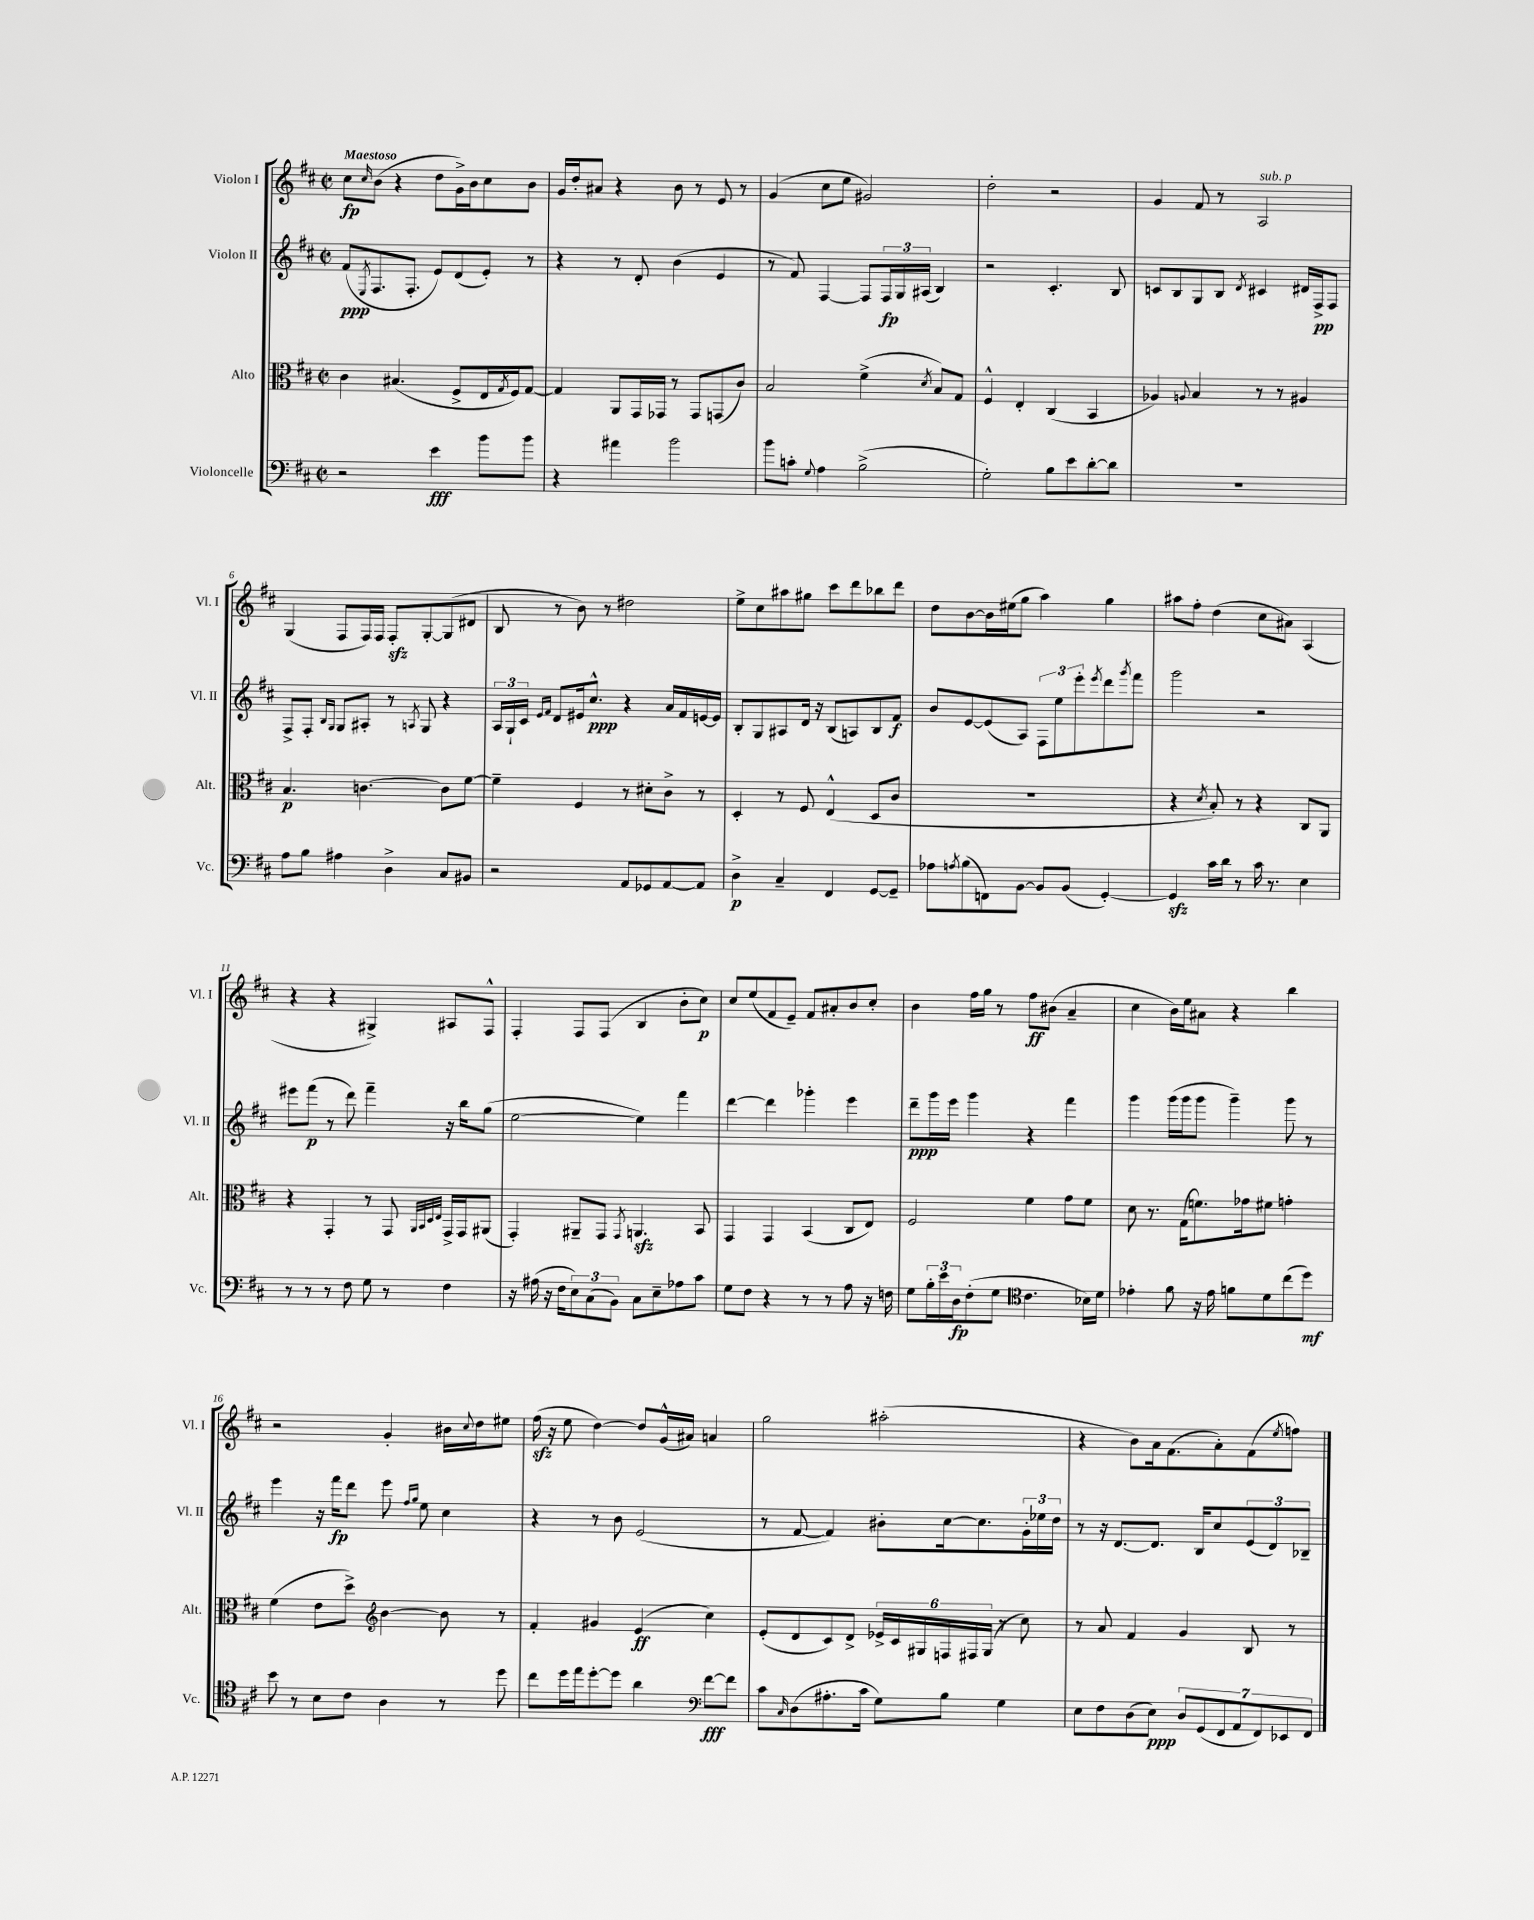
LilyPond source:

<<
\new StaffGroup <<
\new Staff = "s0" \with { instrumentName = "Violon I" shortInstrumentName = "Vl. I" } {
    \clef treble \key d \major \defaultTimeSignature \time 2/2 \tempo "Maestoso"
    cis''8\fp \grace { cis''16 } b'8( r4 d''8 g'16->) b'16 cis''8 b'8 |
    g'16 d''16-. ais'8 r4 b'8 r8 e'8 r8 |
    g'4( cis''8 e''8 gis'2) |
    d''2-. r2 |
    g'4 fis'8 r8 a2^\markup { \italic "sub. p" } |
    g4( fis8 fis16) fis16 fis8-.\sfz g8~-. g8( dis'8 |
    b8 r8 b'8) r8 dis''2 |
    e''8-> cis''8 ais''8 gis''8 cis'''8 d'''8 bes''8 d'''8 |
    d''8 b'8~ b'16 eis''16( g''8 a''4) g''4 |
    ais''8 fis''8-. d''4( cis''8 ais'8) a4( |
    r4 r4 gis4->) ais8 fis8-^ |
    fis4-. fis8 fis8( b4 b'8-. cis''8\p) |
    cis''8 e''8( fis'8 e'8--) fis'8 ais'8-. b'8 cis''8-. |
    b'4 fis''16 g''16 r8 fis''8\ff bis'8( a'4-- |
    cis''4 b'16) e''16 ais'8 r4 b''4 |
    r2 g'4-. bis'16 \appoggiatura { cis''8 } d''16 eis''8 |
    fis''16\sfz( r16 e''8 d''4~) d''8 g'16-^( ais'16) a'4 |
    g''2 ais''2-.( |
    r4 b'8) a'16 fis'8.( a'8-.) fis'8( \acciaccatura { e''8 } f''8) \bar "|." |
}
\new Staff = "s1" \with { instrumentName = "Violon II" shortInstrumentName = "Vl. II" } {
    \clef treble \key d \major \defaultTimeSignature \time 2/2
    fis'8\ppp( \acciaccatura { e8 } fis8. fis8.-. e'8) d'8( e'8-.) r8 |
    r4 r8 d'8-. b'4( e'4 |
    r8 fis'8) fis4~ fis8 \tuplet 3/2 { fis16\fp g16 ais16( } b4) |
    r2 cis'4.-. b8 |
    c'8 b8 g8 b8 \acciaccatura { d'8 } cis'4 dis'16 fis16->\pp fis8 |
    fis8-> fis8-. \grace { b16 g16 } g8 ais8-. r8 \acciaccatura { a8 } g8 r4 |
    \tuplet 3/2 { a16 g16-! cis'16 } \grace { e'16 fis'16 } d'8 eis'16 cis''8.-^\ppp r4 a'16 fis'16 e'16~ e'16 |
    b8-. g8 ais8 d'16 r16 b8( a8) b8 fis'8\f |
    b'8 e'8~ e'8( a8) \tuplet 3/2 { fis8 e''8 e'''8-. } \acciaccatura { e'''8 } d'''8 \acciaccatura { g'''8 } fis'''8 |
    g'''2 r2 |
    eis'''8 fis'''8\p( r8 d'''8) fis'''4-- r16 b''16 g''8( |
    e''2~ e''4) fis'''4 |
    d'''4~ d'''4 ges'''4-. e'''4 |
    d'''8--\ppp g'''16 e'''16 g'''4 r4 fis'''4 |
    g'''4 g'''16( g'''16 g'''8 g'''4--) g'''8 r8 |
    e'''4 r16 fis'''16\fp d'''8 e'''8 \grace { fis''16 g''16 } e''8 cis''4 |
    r4 r8 b'8 e'2( |
    r8 fis'8~ fis'4) bis'8-. cis''16~ cis''8. \tuplet 3/2 { g'16-. ees''16 d''16 } |
    r8 r16 d'8.~ d'8. b16 cis''8 \tuplet 3/2 { e'8( d'8) bes8-- } \bar "|." |
}
\new Staff = "s2" \with { instrumentName = "Alto" shortInstrumentName = "Alt." } {
    \clef alto \key d \major \defaultTimeSignature \time 2/2
    cis'4 bis4.( fis8-> e16 \acciaccatura { g8 } fis16) g8~ |
    g4 a,8 g,16 ges,16 r8 ges,8 g,8( cis'8) |
    b2 fis'4->( \acciaccatura { d'8 } b8) g8 |
    fis4-^ e4-. cis4( b,4 |
    aes4) \appoggiatura { a8 } b4 r8 r8 ais4 |
    b4.\p c'4.~ c'8 fis'8~ |
    fis'4-- fis4 r8 dis'8-. cis'8-> r8 |
    d4-. r8 fis8 e4-^( d8 cis'8 |
    R1 |
    r4 \acciaccatura { d'8 } b8-.) r8 r4 cis8 a,8 |
    r4 g,4-. r8 g,8 \grace { a,32 b,32 d32 e32 } g,16-> g,16 ais,8( |
    g,4-.) ais,8-- g,8 \acciaccatura { g,8 } a,4.\sfz b,8 |
    g,4 g,4 b,4( cis8 e8) |
    fis2 fis'4 g'8 fis'8 |
    d'8 r8. g16( f'8.) ges'16 fis'8 g'4-. |
    fis'4( e'8 d''8->) \clef treble b'4~ b'8 r8 |
    fis'4-. gis'4 e'4\ff( cis''4) |
    e'8-.( d'8 cis'8) d'8-> \tuplet 6/4 { ees'16-> cis'16 gis16 f16 fis16 gis16( } r8 cis''8) |
    r8 a'8 fis'4 g'4 b8 r8 \bar "|." |
}
\new Staff = "s3" \with { instrumentName = "Violoncelle" shortInstrumentName = "Vc." } {
    \clef bass \key d \major \defaultTimeSignature \time 2/2
    r2 e'4\fff b'8 b'8 |
    r4 ais'4 b'2 |
    b'8 c'8-. \appoggiatura { g8 } a4 b2->( |
    g2-.) b8 e'8 d'8~-. d'8 |
    R1 |
    a8 b8 ais4 d4-> cis8 bis,8 |
    r2 a,8 ges,8 a,8~ a,8 |
    d4->\p cis4-- fis,4 g,8~ g,8-- |
    aes8 \acciaccatura { a8 } b8( f,8) b,8~ b,8 b,8( g,4~-.) |
    g,4\sfz cis'16 d'16 r8 cis'16 r8. e4 |
    r8 r8 r8 fis8 g8 r8 fis4 |
    r16 ais16( r16 fis16 \tuplet 3/2 { e8) cis8( b,8) } cis8 e8-- aes8 cis'8 |
    g8 fis8 r4 r8 r8 a8 r16 f16 |
    g8 \tuplet 3/2 { b16-. e'16 d16\fp } fis8-.( g8 \clef tenor cis'4. bes16) d'16 |
    ees'4-. fis'8 r16 ees'16 f'8 d'8 cis''8( d''8\mf) |
    b'8 r8 b8 cis'8 a4 r8 d''8 |
    cis''8 d''16 e''16 d''8~-. d''8 a'4 \clef bass fis'8~\fff fis'8 |
    cis'8 \grace { cis16 } d8( ais8.-. cis'16 g8) b8 g4 |
    e8 fis8 d8( e8\ppp) \tuplet 7/4 { d8 g,8( fis,8 a,8 fis,8) ees,8 fis,8 } \bar "|." |
}
>>
>>
